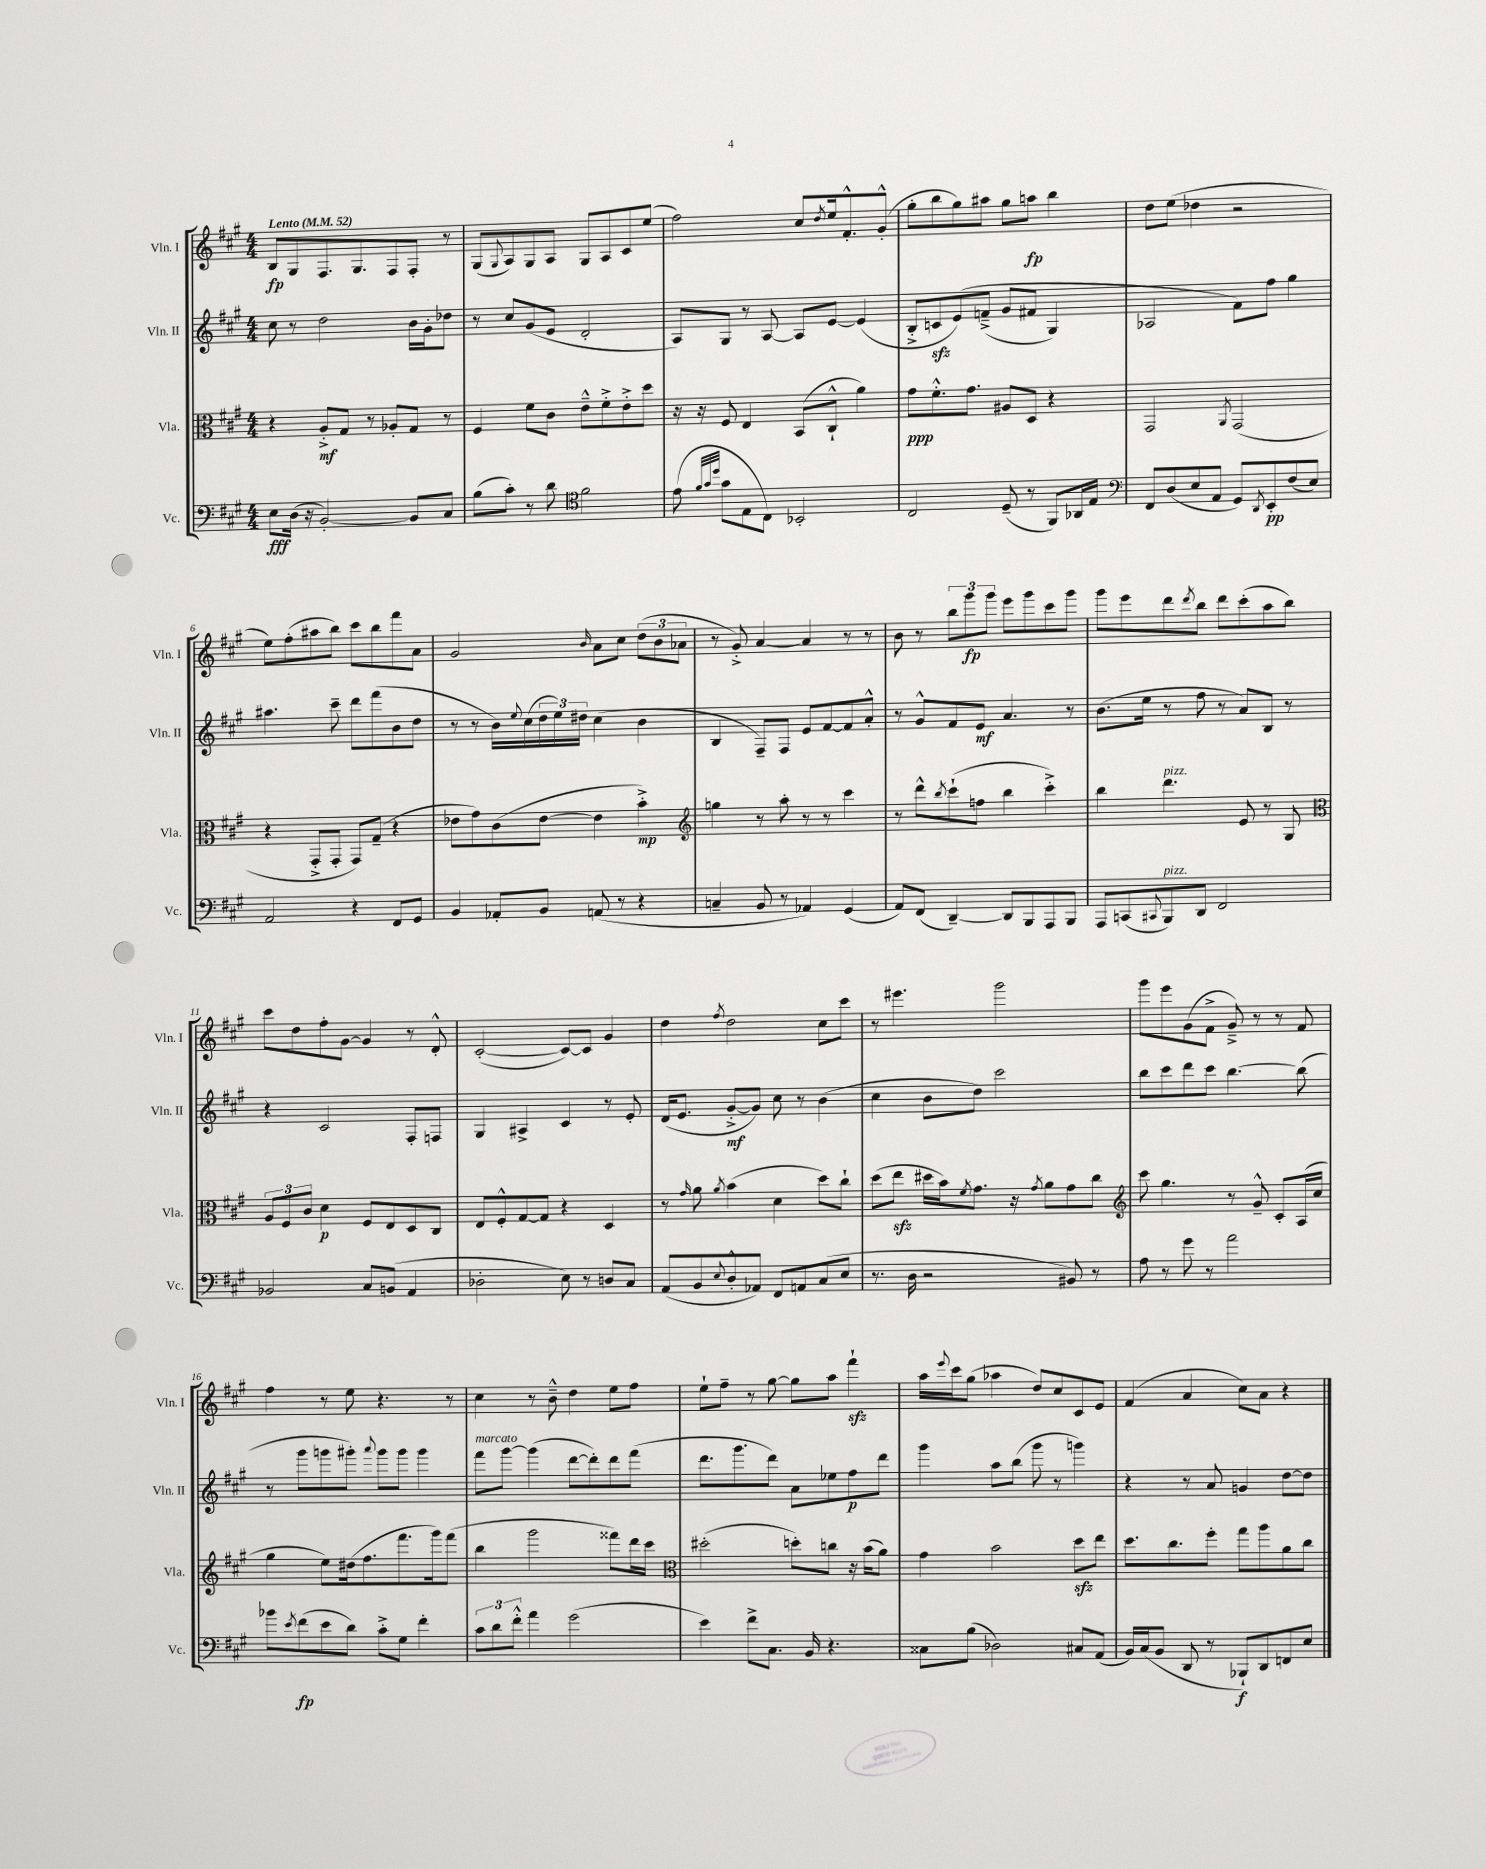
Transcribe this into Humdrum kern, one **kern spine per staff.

**kern	**dynam	**kern	**dynam	**kern	**dynam	**kern	**dynam
*part4	*part4	*part3	*part3	*part2	*part2	*part1	*part1
*staff4	*staff4	*staff3	*staff3	*staff2	*staff2	*staff1	*staff1
*I"Vc.	*	*I"Vla.	*	*I"Vln. II	*	*I"Vln. I	*
*I'Vc.	*	*I'Vla.	*	*I'Vln. II	*	*I'Vln. I	*
*clefF4	*	*clefC3	*	*clefG2	*	*clefG2	*
*k[f#c#g#]	*	*k[f#c#g#]	*	*k[f#c#g#]	*	*k[f#c#g#]	*
*M4/4	*	*M4/4	*	*M4/4	*	*M4/4	*
*MM52	*	*MM52	*	*MM52	*	*MM52	*
=1	=1	=1	=1	=1	=1	=1	=1
!	!	!	!	!	!	!LO:TX:a:B:t=Lento	!
8E\L	fff	4r	.	8cc#\	.	8B/L	fp
(16D\Jk	.	.	.	8r	.	8G#/	.
16r	.	.	.	.	.	.	.
[2BB'/)	.	8A'^/L	mf	2dd\	.	8.F#/	.
.	.	8G#/J	.	.	.	.	.
.	.	.	.	.	.	8.G#/	.
.	.	8r	.	.	.	.	.
.	.	8A-X'/L	.	.	.	8F#/	.
8BB/L]	.	8G#/J	.	16b\LL	.	8F#'/J	.
.	.	.	.	16g#'\J	.	.	.
8C#/J	.	8r	.	8dd-X\J	.	8r	.
=2	=2	=2	=2	=2	=2	=2	=2
(8B\L	.	4F#/	.	8r	.	(8G#/L	.
.	.	.	.	.	.	8qqG#/	.
8c#'\J)	.	.	.	8cc#/L	.	8A/)	.
8r	.	8f#\L	.	(8g#/	.	8G#/	.
8d\	.	8c#\J	.	8e/J	.	8A/J	.
*clefC4	*	*	*	*	*	*	*
2f#\	.	8e~^^\L	.	2d'/	.	8G#/L	.
.	.	8f#'^\	.	.	.	8A/	.
.	.	8e'^\	.	.	.	8c#/	.
.	.	8dd\J	.	.	.	(8ee/J	.
=3	=3	=3	=3	=3	=3	=3	=3
(8e\	.	16r	.	8A/L)	.	2ff#\)	.
.	.	16r	.	.	.	.	.
32qqf#/LLL	.	.	.	.	.	.	.
32qqg#/	.	.	.	.	.	.	.
32qqdd/JJJ	.	.	.	.	.	.	.
8g#\L	.	8F#/	.	8G#/J	.	.	.
8E\	.	4E/	.	8r	.	.	.
8C#\J)	.	.	.	[8A/	.	.	.
2BB-X'/	.	(8BB/L	.	8A/L]	.	8cc#/L	.
.	.	.	.	.	.	8qdd/	.
.	.	8C#`^^/J	.	[8e/J	.	16ee/k	.
.	.	.	.	.	.	8.f#'^^/	.
.	.	4a\)	.	(4e/]	.	.	.
.	.	.	.	.	.	(8g#'^^/J	.
=4	=4	=4	=4	=4	=4	=4	=4
2C#/	.	8g#\L	ppp	8B'^/L	.	8gg#'\L	.
.	.	8.f#'^^\	.	8cnzz/	.	8bb\	.
.	.	.	.	(8e/)	.	8gg#\)	.
.	.	8.g#\J	.	.	.	.	.
.	.	.	.	(8fn~^/J	.	8aa#X\J	.
(8D~/	.	8A#X/L	.	8g#/L	.	8gg#\L	.
8r	.	8D/J	.	8f#X/J	.	8aan\J	fp
8FF#/L)	.	4r	.	4G#/)	.	4bb\	.
16AA-X/L	.	.	.	.	.	.	.
16E/JJ	.	.	.	.	.	.	.
=5	=5	=5	=5	=5	=5	=5	=5
*clefF4	*	*	*	*	*	*	*
8FF#/L	.	2GG#/	.	2A-X/	.	8dd\L	.
(8D/	.	.	.	.	.	(8ee\J	.
8E/	.	.	.	.	.	4dd-X\	.
8AA/J	.	.	.	.	.	.	.
.	.	8qAA/	.	.	.	.	.
8GG#/L)	.	(2GG#/	.	8f#\L)	.	2r	.
8qDD/	.	.	.	.	.	.	.
8EE'/	pp	.	.	8ff#\J	.	.	.
(8F#/	.	.	.	4gg#\	.	.	.
8E/J)	.	.	.	.	.	.	.
!!LO:LB:g=z
=6	=6	=6	=6	=6	=6	=6	=6
2AA/	.	4r	.	4.aa#X\	.	8ee\L)	.
.	.	.	.	.	.	(8ff#'\	.
.	.	8GG#'^/L	.	.	.	8aa#X\	.
.	.	8GG#'/J	.	8ccc#~\	.	8bb\J)	.
4r	.	8GG#/L)	.	8ddd\L	.	8ccc#\L	.
.	.	(8G#~/J	.	(8fff#\	.	8bb\	.
8FF#/L	.	4r	.	8b\	.	8fff#\	.
8GG#/J	.	.	.	8dd\J	.	8a\J	.
=7	=7	=7	=7	=7	=7	=7	=7
4BB/	.	8e-X\L	.	8r	.	2g#/	.
.	.	8g#\)	.	8r	.	.	.
8AA-X'/L	.	(8c#\	.	16b\LL)	.	.	.
.	.	.	.	8qqee/	.	.	.
.	.	.	.	(16cc#\	.	.	.
8BB/J	.	[8e-\J	.	24dd\	.	.	.
.	.	.	.	24ee\)	.	.	.
.	.	.	.	24dd#X\JJ	.	.	.
.	.	.	.	.	.	16qqb/	.
(8AAn/	.	4e-\]	.	(4cc#\	.	8a\L	.
8r	.	.	.	.	.	8cc#\J	.
4r	.	4b'^\)	mp	4b\	.	(12dd\L	.
.	.	.	.	.	.	12b\	.
.	.	.	.	.	.	12a-X\J	.
=8	=8	=8	=8	=8	=8	=8	=8
*	*	*clefG2	*	*	*	*	*
4Cn~/	.	4ggn\	.	4B/	.	8r	.
.	.	.	.	.	.	8g#'^/)	.
8BB/	.	8r	.	8F#~/L)	.	[4a/	.
8r	.	8aa'\	.	8F#/J	.	.	.
4AA-X/)	.	8r	.	8e/L	.	4a/]	.
.	.	8r	.	[8f#/	.	.	.
(4GG#/	.	4ccc#\	.	8f#/]	.	8r	.
.	.	.	.	8a'^^/J	.	8r	.
=9	=9	=9	=9	=9	=9	=9	=9
8AA/L)	.	8r	.	8r	.	8b\	.
(8FF#/J	.	8ddd^^\L	.	8g#^^/L	.	8r	.
.	.	8qbb/	.	.	.	.	.
[4DD~/)	.	(8ccc#`\	.	8f#/	.	12bb\L	.
.	.	.	.	.	.	12ggg#\	fp
.	.	8ffn\J	.	8e/J	mf	.	.
.	.	.	.	.	.	12ggg#\J	.
8DD/L]	.	4bb\	.	4.a/	.	8eee\L	.
8BBB/	.	.	.	.	.	8ggg#\	.
8AAA/	.	4ccc#'^\)	.	.	.	8ccc#\	.
8BBB/J	.	.	.	8r	.	8ggg#\J	.
=10	=10	=10	=10	=10	=10	=10	=10
8AAA/L	.	4bb\	.	(8.b\L	.	8ggg#\L	.
(8CCn/	.	.	.	.	.	8eee\	.
.	.	.	.	16ee\Jk	.	.	.
8qqCC#X/	.	.	.	.	.	.	.
!	!	!LO:TX:a:i:t=pizz.	!	!	!	!	!
!LO:TX:a:i:t=pizz.	!	!	!	!	!	!	!
8BBB/)	.	4.ddd\	.	8r	.	8ddd\	.
.	.	.	.	.	.	8qddd/	.
8DD/J	.	.	.	8ff#\	.	8bb\J	.
2FF#/	.	.	.	8r	.	8ddd\L	.
.	.	8e/	.	8a/L)	.	(8ccc#'\	.
.	.	8r	.	8B/J	.	8aa\	.
.	.	8G#/	.	8r	.	8bb\J)	.
!!LO:LB:g=z
=11	=11	=11	=11	=11	=11	=11	=11
*	*	*clefC3	*	*	*	*	*
2BB-X/	.	12A/L	.	4r	.	8ccc#\L	.
.	.	12F#/	.	.	.	.	.
.	.	.	.	.	.	8dd\	.
.	.	12c#/J	.	.	.	.	.
.	.	4d\	p	2c#/	.	8ff#'\	.
.	.	.	.	.	.	[8g#\J	.
8C#/L	.	8F#/L	.	.	.	4g#/]	.
(8BBn/J	.	8E/	.	.	.	.	.
4AA/	.	8D/	.	8F#'/L	.	8r	.
.	.	8C#/J	.	8Fn/J	.	8d'^^/	.
=12	=12	=12	=12	=12	=12	=12	=12
2D-X'\	.	8E/L	.	4G#/	.	([2c#'/	.
.	.	8F#'^^/	.	.	.	.	.
.	.	[8G#/	.	4A#X^/	.	.	.
.	.	8G#/J]	.	.	.	.	.
8E\)	.	4r	.	4c#/	.	8c#/L_)	.
8r	.	.	.	.	.	8c#/J]	.
8Dn/L	.	4D/	.	8r	.	4g#/	.
8C#/J	.	.	.	8e'/	.	.	.
=13	=13	=13	=13	=13	=13	=13	=13
(8AA/L	.	8r	.	(16d/KL	.	4dd\	.
.	.	.	.	8.e/J	.	.	.
.	.	16qqg#/	.	.	.	.	.
8BB/	.	8a\	.	.	.	.	.
8qqE/	.	8qa/	.	.	.	8qff#/	.
8D'^^/	.	(4b\	.	[8g#'^/L	mf	2dd\	.
8AA-X/J)	.	.	.	8g#/J])	.	.	.
8FF#/L	.	4d\	.	8cc#\	.	.	.
8AAn/	.	.	.	8r	.	.	.
(8C#/	.	8dd\L)	.	(4b\	.	8cc#\L	.
8E/J	.	8cc#`\J	.	.	.	8ccc#\J	.
=14	=14	=14	=14	=14	=14	=14	=14
8.r	.	(8dd\L	.	4cc#\	.	8r	.
.	.	8eezz\J	.	.	.	4.eee#X\	.
16D\	.	.	.	.	.	.	.
2r	.	16dd#X\LL	.	8b\L	.	.	.
.	.	16b\J)	.	.	.	.	.
.	.	8qf#/	.	.	.	.	.
.	.	8.g#\J	.	8dd\J)	.	.	.
.	.	.	.	2ccc#\	.	2ggg#\	.
.	.	16r	.	.	.	.	.
.	.	8qg#/	.	.	.	.	.
.	.	8a\L	.	.	.	.	.
8BB#X/)	.	8g#\	.	.	.	.	.
8r	.	8cc#\J	.	.	.	.	.
=15	=15	=15	=15	=15	=15	=15	=15
*	*	*clefG2	*	*	*	*	*
8A\	.	8ccc#\	.	8bb\L	.	8ggg#\L	.
8r	.	4.gg#\	.	8ccc#\	.	8eee\	.
8g#\	.	.	.	8ddd\	.	(8g#\	.
8r	.	.	.	8ccc#\J	.	8f#^\J	.
2a\	.	8r	.	[4.bb\	.	8g#~^/)	.
.	.	8g#~^^/	.	.	.	8r	.
.	.	8c#'/L	.	.	.	8r	.
.	.	(16A/L	.	(8bb\]	.	8f#/	.
.	.	16cc#/JJ	.	.	.	.	.
!!LO:LB:g=z
=16	=16	=16	=16	=16	=16	=16	=16
8b-X\L	.	4gg#\	.	8r	.	4ff#\	.
8qe/	.	.	.	.	.	.	.
(8f#\	fp	.	.	8ggg#\L	.	.	.
8e\	.	8ee\L)	.	8gggn\	.	8r	.
8d\J)	.	(16dd#X\k	.	8ggg#X'\J)	.	8ee\	.
.	.	8.ff#\	.	.	.	.	.
.	.	.	.	8qqaaa/	.	.	.
8c#'^\L	.	.	.	8ggg#\L	.	4.r	.
8G#\J	.	8.fff#\	.	8ggg#\J	.	.	.
4f#'\	.	.	.	4ggg#\	.	.	.
.	.	16ggg#\k)	.	.	.	.	.
.	.	(8fff#\J	.	.	.	8r	.
=17	=17	=17	=17	=17	=17	=17	=17
!	!	!	!	!LO:TX:a:i:t=marcato	!	!	!
12c#\L	.	4bb\	.	8fff#\L	.	4cc#\	.
12d\	.	.	.	.	.	.	.
.	.	.	.	[8ggg#\J	.	.	.
12f#'^^\J	.	.	.	.	.	.	.
4a\	.	2ggg#\	.	(4ggg#\]	.	8r	.
.	.	.	.	.	.	8b~^^\	.
(2g#\	.	.	.	[8ddd\L	.	4dd\	.
.	.	.	.	8ddd'\])	.	.	.
.	.	8fff##X\L)	.	8ddd\	.	8ee\L	.
.	.	16ddd\L	.	(8fff#\J	.	8ff#\J	.
.	.	16ccc#\JJ	.	.	.	.	.
=18	=18	=18	=18	=18	=18	=18	=18
*	*	*clefC3	*	*	*	*	*
4e\)	.	(2dd#X'\	.	8.ddd\L	.	8ee`\L	.
.	.	.	.	.	.	8ff#~\J	.
.	.	.	.	8.ggg#\	.	.	.
8f#^\L	.	.	.	.	.	8r	.
8.C#\J	.	.	.	8ddd\J)	.	[8gg#\	.
.	.	8ddn'\L)	.	8a\L	.	8gg#\L]	.
16BB/	.	.	.	.	.	.	.
4.r	.	8ccn\J	.	8ee-X\	.	8aa\J	.
.	.	16r	.	8ff#\	p	4fff#zz`\	.
.	.	(16b\KL	.	.	.	.	.
.	.	8a\J)	.	8ddd\J	.	.	.
=19	=19	=19	=19	=19	=19	=19	=19
8C##X\L	.	4g#\	.	4ggg#\	.	16aa\LL	.
.	.	.	.	.	.	8qqeee/	.
.	.	.	.	.	.	16ccc#\J	.
(8B\J	.	.	.	.	.	(8gg#\J	.
2D-X\)	.	2b\	.	8aa\L	.	4aa-X\	.
.	.	.	.	(8bb\J	.	.	.
.	.	.	.	8ggg#\	.	8dd/L)	.
.	.	.	.	8r	.	8cc#/	.
8C#X/L	.	8ddzz\L	.	4gggn\)	.	8c#/	.
(8AA/J	.	8ee\J	.	.	.	8e/J	.
=20	=20	=20	=20	=20	=20	=20	=20
16BB/LL)	.	8.dd\L	.	4r	.	(4f#/	.
(16C#/J	.	.	.	.	.	.	.
8BB/J	.	.	.	.	.	.	.
.	.	8.cc#\	.	.	.	.	.
8DD/	.	.	.	8r	.	4a/	.
8r	.	8ff#'\J	.	8a/	.	.	.
8BBB-X`/L)	f	8gg#\L	.	4gn/	.	8cc#\L)	.
8DD/	.	8aa\	.	.	.	8a\J	.
8FFn/	.	8a\	.	[8dd\L	.	4r	.
8E/J	.	8cc#\J	.	8dd\J]	.	.	.
==	==	==	==	==	==	==	==
*-	*-	*-	*-	*-	*-	*-	*-
